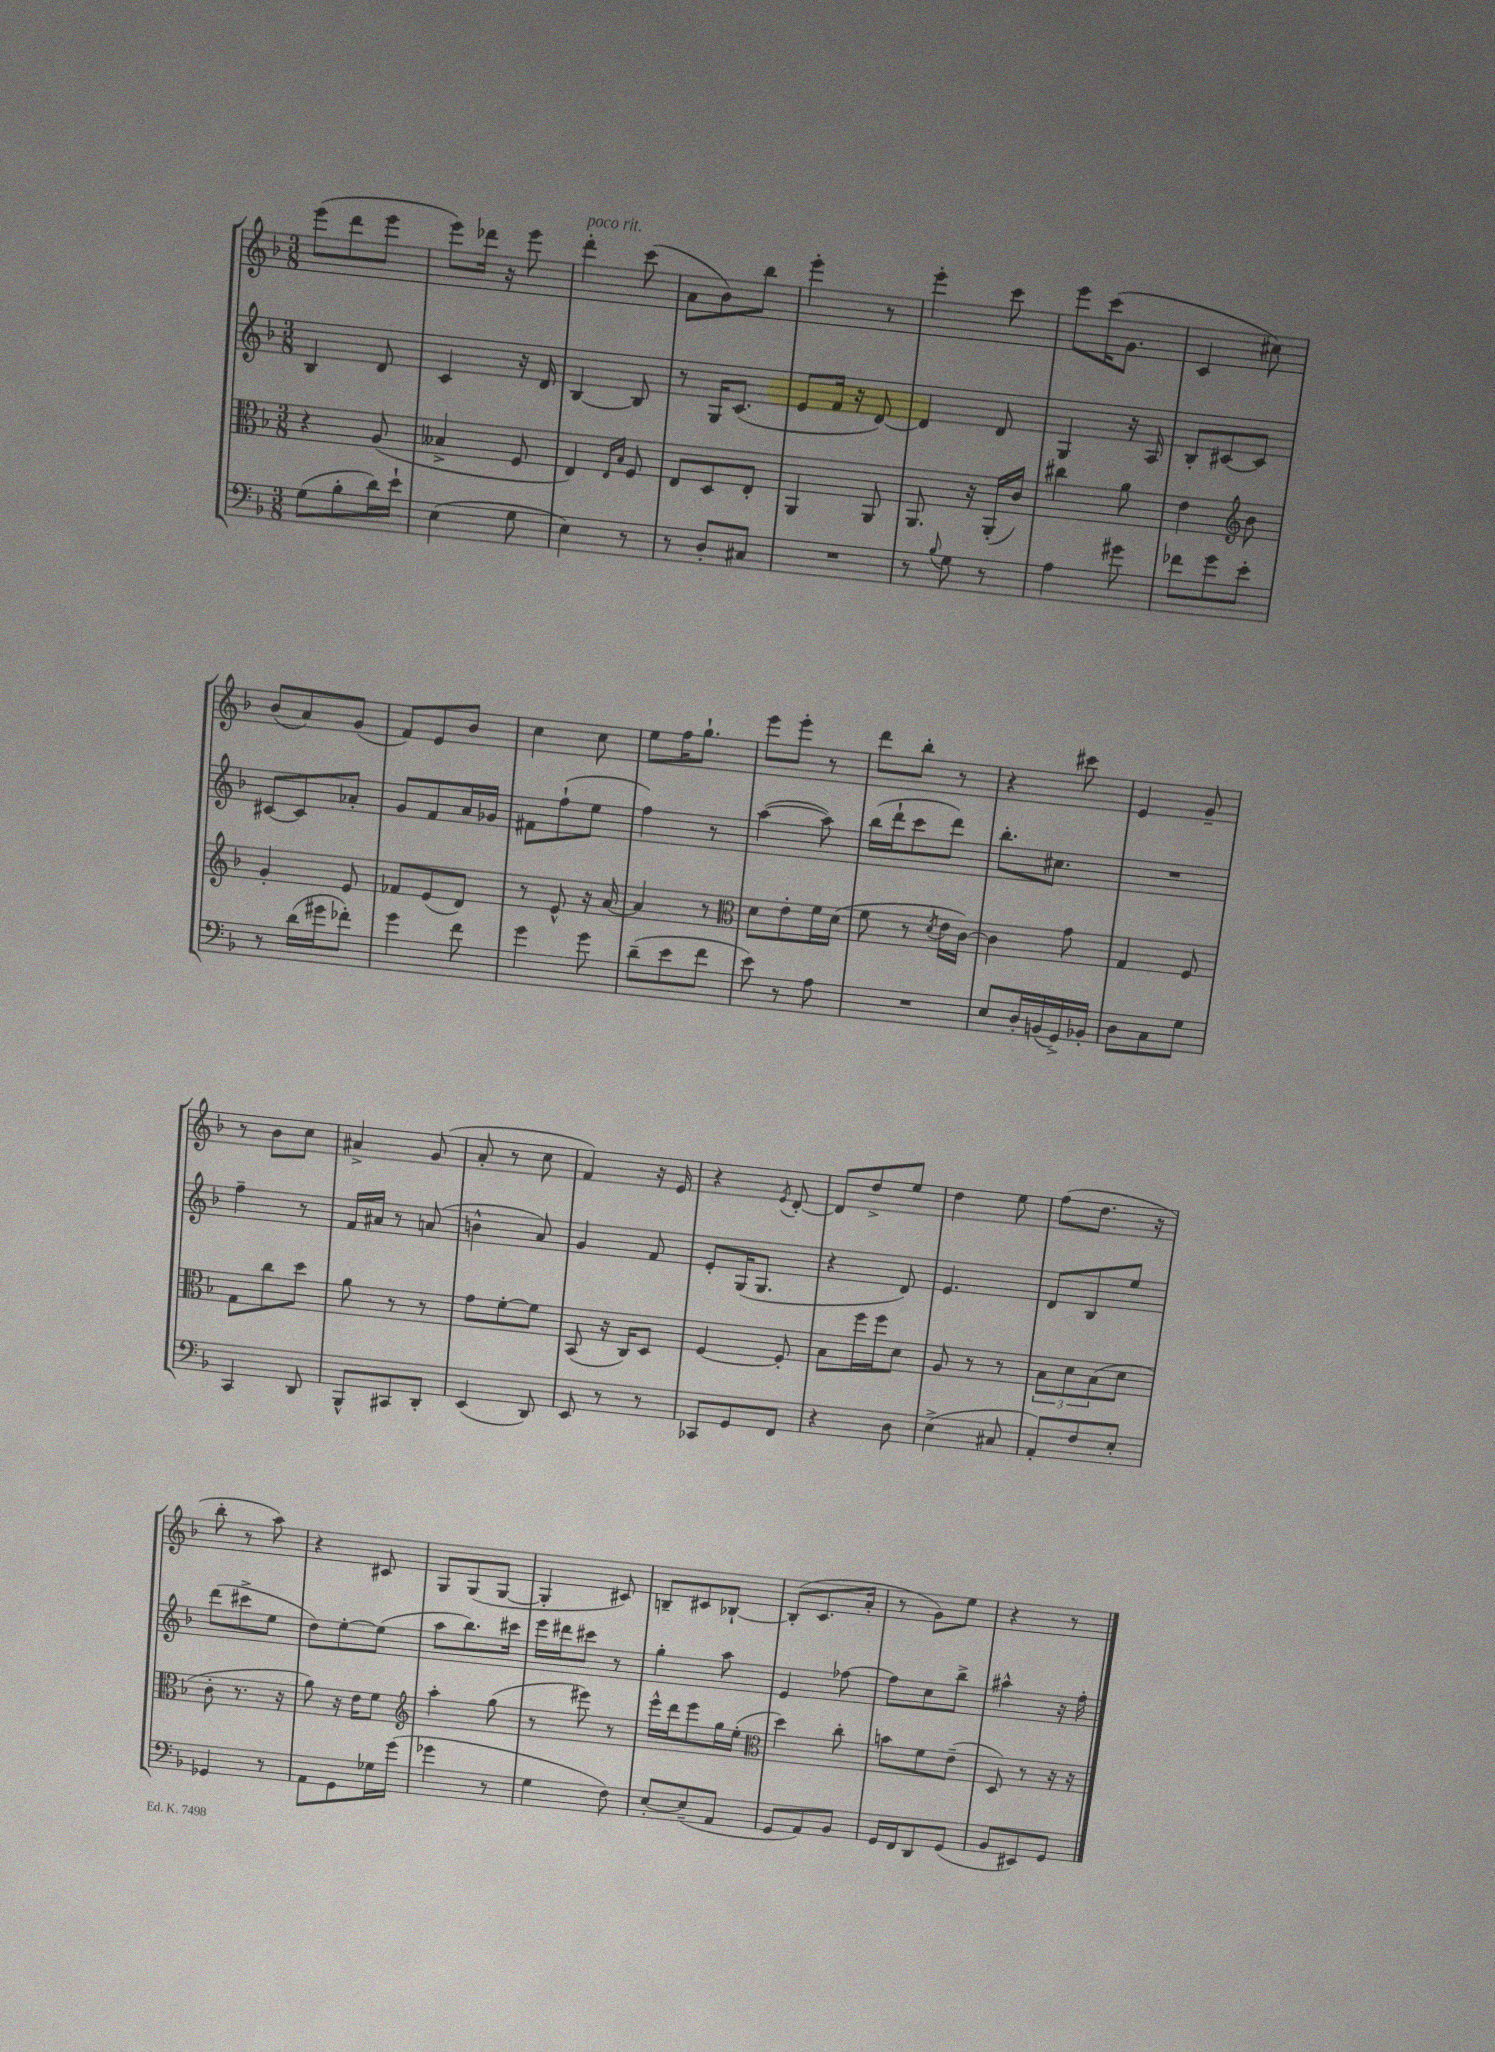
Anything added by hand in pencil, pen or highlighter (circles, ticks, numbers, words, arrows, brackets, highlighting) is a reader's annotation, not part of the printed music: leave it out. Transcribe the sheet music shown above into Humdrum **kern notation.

**kern	**kern	**kern	**kern
*part4	*part3	*part2	*part1
*staff4	*staff3	*staff2	*staff1
*clefF4	*clefC3	*clefG2	*clefG2
*k[b-]	*k[b-]	*k[b-]	*k[b-]
*M3/8	*M3/8	*M3/8	*M3/8
=56	=56	=56	=56
(8G\L	4r	4B-/	(8eee\L
8B-'\	.	.	8ddd\
16d\L)	(8A/	8d/	8eee\J
16e`\JJ	.	.	.
=57	=57	=57	=57
(4E\	4B--X^/	4c/	8eee\L)
.	.	.	16ddd-X\Jk
.	.	.	16r
8G\	8F/	16r	8eee\
.	.	16d/	.
=58	=58	=58	=58
!	!	!	!LO:TX:a:i:t=poco rit.
4E\)	4E/)	[4B-/	4ddd'\
.	16qqE/LL	.	.
.	16qqB-/JJ	.	.
8r	8F/	8B-/]	(8ccc\
=59	=59	=59	=59
8r	8E/L	8r	8a\L
8D'/L	8D/	16G/KL	8b-\)
.	.	(8.c/J	.
8C#X/J	8E'/J	.	8bb-\J
=60	=60	=60	=60
4.r	4AA/	8e/L	4eee'\
.	.	16f/Jk	.
.	.	16r	.
.	8AA/	[8d/)	8r
=61	=61	=61	=61
8r	8.AA/	4d/]	4eee'\
8qqB-/	.	.	.
8G\	.	.	.
.	16r	.	.
8r	(16AA'/LL	8d/	8ccc\
.	16c/JJ)	.	.
=62	=62	=62	=62
4A\	4cc#X\	4G/	8eee\L
.	.	.	(16ccc\K
.	.	.	8.g\J
8g#X\	8a\	16r	.
.	.	16A/	.
=63	=63	=63	=63
8f-X\L	4e\	8B-'/L	4c/
8g\	.	[8c#X/	.
*	*clefG2	*	*
8e'\J	8b-\	8c#/J]	8cc#X\)
!!LO:LB:g=z
=64	=64	=64	=64
8r	4g'/	[8c#X/L	(8b-/L
(16d\LL	.	8c#/]	8a/)
16g#X\J	.	.	.
8f-X'\J)	8e/	8a-X'/J	(8g/J
=65	=65	=65	=65
4g\	8f-X/L	8g/L	8f/L)
.	(8e/	8f/	8e/
8f\	8d/J)	16a/L	8b-/J
.	.	16g-X/JJ	.
=66	=66	=66	=66
4g\	8r	8f#X\L	4cc\
.	8e^^/	(8ff`\	.
8g\	16r	8ee\J	8cc\
.	[16a/	.	.
=67	=67	=67	=67
(8d~\L	4a/]	4ff\)	8ee\L
8e\	.	.	16ff\K
.	.	.	8.gg`\J
8f\J	8r	8r	.
=68	=68	=68	=68
*	*clefC3	*	*
8e\)	8d\L	([4aa\	8eee\L
8r	8e'\	.	8eee'\J
8A\	16f\L	8aa\])	8r
.	(16d\JJ	.	.
=69	=69	=69	=69
4.r	8f\	(16bb-\LL	8ddd\L
.	.	16ddd`\J	.
.	8r	8ccc\	8bb-'\J
.	8qd/	.	.
.	16e\LL	8ddd\J)	8r
.	[16c\JJ)	.	.
=70	=70	=70	=70
8E/L	4c\]	8.bb-'\L	4r
16D'/L	.	.	.
(16BBn/	.	8.cc#X\J	.
16GG^/)	8g\	.	8ccc#X\
16BB-X'/JJ	.	.	.
=71	=71	=71	=71
8D\L	4G/	4.r	4e/
8C\	.	.	.
8G\J	8F/	.	8g~/
!!LO:LB:g=z
=72	=72	=72	=72
4CC/	8G\L	4ff~\	8r
.	8cc\	.	8b-\L
8DD/	8dd\J	8r	8cc\J
=73	=73	=73	=73
8BBB-^^/L	8a\	16f/LL	4a#X^/
.	.	16a#X/JJ	.
8CC#X/	8r	8r	.
8DD'/J	8r	(8an/	(8g/
=74	=74	=74	=74
(4EE/	8g\L	4bn^^\	8a'/
.	[8f'\	.	8r
8DD/)	8f\J]	8a/)	8cc\
=75	=75	=75	=75
8EE/	(8BB-/	4g/	4f/)
8r	16r	.	.
.	16C/KL)	.	.
8r	8D/J	8f/	16r
.	.	.	16e/
=76	=76	=76	=76
8CC-X/L	[4F/	8e'/L	4r
8GG/	.	(16G/K	.
.	.	8.G/J	.
.	.	.	8qe/
8FF/J	8F'/]	.	[8d'/
=77	=77	=77	=77
4r	8B-\L	4r	8d/L]
.	16ff\L	.	8dd^/
.	16ff\J	.	.
8D\	8d\J	8d/)	8ee/J
=78	=78	=78	=78
(4E^\	8A/	4.e/	4dd\
.	8r	.	.
8C#X/	8r	.	8ee\
=79	=79	=79	=79
8AA'/L)	12B-\L	8d/L	(8ff\L
.	12d\	.	.
8F/	.	8B-/	8.dd\J
.	(12B-\	.	.
8E'/J	8d\J	8ee/J	.
.	.	.	16r
!!LO:LB:g=z
=80	=80	=80	=80
4GG-X/	8c'\	(8ddd\L	8bb-'\
.	8.r	8ccc#X^\	8r
8r	.	8ee\J	8aa\)
.	16r	.	.
=81	=81	=81	=81
8AA\L	8a\)	8dd\L)	4r
8GG\	16r	[8ee'\	.
.	16e\KL	.	.
16G-X\L	8f\J	(8ee\J]	8c#X/
(16g\JJ	.	.	.
=82	=82	=82	=82
*	*clefG2	*	*
4g-X\	4aa'\	8aa\L	8G/L
.	.	8.bb-\)	(8G/
8r	(8gg\	.	[8G/J
.	.	16ccc#X\Jk	.
=83	=83	=83	=83
4G\	8r	16eee\LL	4G'/]
.	.	16ddd#X\J	.
.	8eee#X\)	8ccc#X\J	.
8F\)	8r	8r	8c#X/)
=84	=84	=84	=84
[8E'/L	16eee^^\LL	4gg'\	8Bn~/L
.	16ddd\J	.	.
(8E~/]	8eee\	.	8c#X/
8AA/J	16gg\L	8aa\	[8B-X`/J
.	(16ee'\JJ	.	.
=85	=85	=85	=85
*	*clefC3	*	*
8GG/L	4dd\)	4e/	(8B-'/L]
8AA/)	.	.	8.c/
8BB-/J	8cc'\	[8ff-X\	.
.	.	.	16a'/Jk
=86	=86	=86	=86
16GG/LL	8bn\L	8ff-\L]	8r
16FF/J	.	.	.
8DD/	8f\	8cc\	8g\L)
(8GG/J	(8e~\J	8bb-^\J	8ee\J
=87	=87	=87	=87
8BB-/L	8D/)	4aa#X^^\	4r
8EE#X/)	8r	.	.
8GG/J	16r	16r	8r
.	16r	16ff'\	.
==	==	==	==
*-	*-	*-	*-
